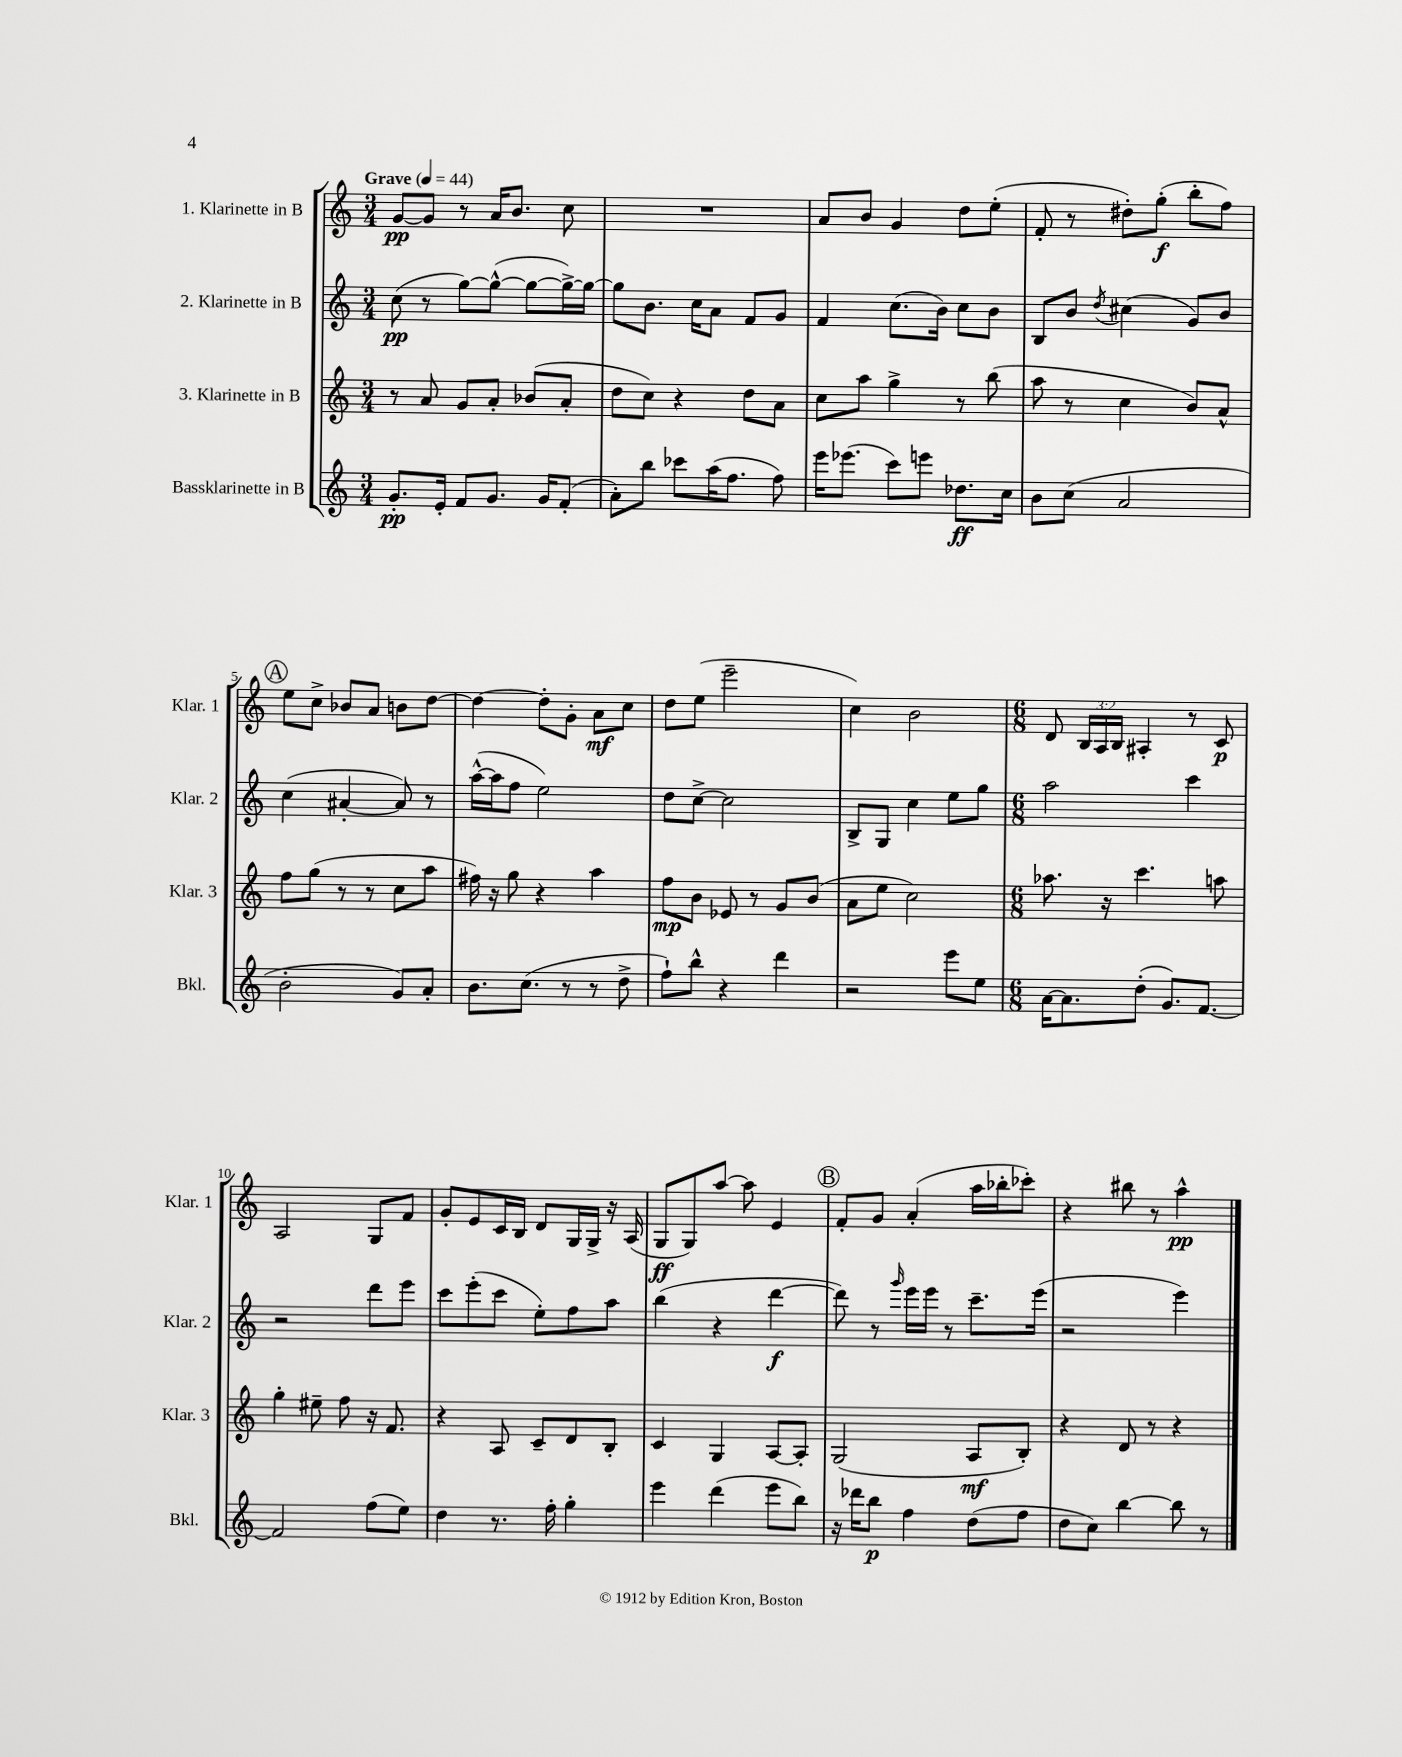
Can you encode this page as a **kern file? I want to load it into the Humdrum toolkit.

**kern	**kern	**kern	**kern
*staff4	*staff3	*staff2	*staff1
*clefG2	*clefG2	*clefG2	*clefG2
*k[]	*k[]	*k[]	*k[]
*M3/4	*M3/4	*M3/4	*M3/4
*MM44	*MM44	*MM44	*MM44
8.g'	8r	(8cc	[8g
.	8a	8r	8g]
16e'	.	.	.
8f	8g	[8gg)	8r
8.g	8a'	(8gg^^_	16a
.	.	.	8.b
.	(8b-	8gg_	.
16g	.	.	.
(8f'	8a'	16gg^_)	8cc
.	.	16gg_	.
=	=	=	=
8a')	8dd	8gg]	2.r
8bb	8cc)	8.b	.
8ccc-	4r	.	.
.	.	16cc	.
(16aa	.	8a	.
8.ff	.	.	.
.	8dd	8f	.
8ff)	8a	8g	.
=	=	=	=
16eee	8cc	4f	8a
(8.eee-	.	.	.
.	8aa	.	8b
8ccc)	4gg^	(8.cc	4g
8eee	.	.	.
.	.	16b)	.
8.dd-	8r	8cc	8dd
.	(8bb	8b	(8ee'
16cc	.	.	.
=	=	=	=
8b	8aa	8B	8f'
(8cc	8r	8b	8r
.	.	8qdd	.
2a	4cc	(4cc#	8dd#')
.	.	.	(8gg'
.	8b)	8g)	8bb'
.	8a^^	8b	8ff)
=	=	=	=
2b'	8ff	(4cc	8ee
.	(8gg	.	8cc^
.	8r	[4a#'	8b-
.	8r	.	8a
8g)	8cc	8a#])	8b
8a'	8aa	8r	[8dd
=	=	=	=
8.b	16ff#)	([16aa^^	4dd_
.	16r	16aa]	.
.	8gg	8ff	.
(8.cc	.	.	.
.	4r	2ee)	8dd']
8r	.	.	8g'
8r	4aa	.	8a
8dd^	.	.	8cc
=	=	=	=
8ff`)	8ff	8dd	8dd
8bb^^	8b	[8cc^	(8ee
4r	8e-	2cc]	2eee~
.	8r	.	.
4ddd	8g	.	.
.	(8b	.	.
=	=	=	=
2r	8a	8B^	4cc)
.	8ee	8G	.
.	2cc)	4cc	2b
8eee	.	8ee	.
8ee	.	8gg	.
=	=	=	=
*M6/8	*M6/8	*M6/8	*M6/8
[16a	8.aa-	2aa	8d
8.a]	.	.	.
.	.	.	24B
.	.	.	24A
.	16r	.	.
.	.	.	24B
(8dd'	4.ccc	.	4A#'
8.g)	.	.	.
.	.	4ccc	8r
[8.f	.	.	.
.	8aa	.	8c
=	=	=	=
2f]	4gg'	2r	2A
.	8ee#~	.	.
.	8ff	.	.
(8ff	16r	8ddd	8G
.	8.f	.	.
8ee)	.	8eee	8f
=	=	=	=
4dd	4r	8ccc	8g'
.	.	(8eee'	8e
8.r	8A	8ccc	16c
.	.	.	16B
.	8c~	8ee')	8d
16ff'	.	.	.
4gg'	8d	8ff	16G
.	.	.	16G^
.	8B'	8aa	16r
.	.	.	(16A
=	=	=	=
4eee	4c	(4bb	8G
.	.	.	8G)
(4ddd	4G	4r	[8aa
.	.	.	8aa]
8eee	[8A	[4ddd	4e
8bb)	8A']	.	.
=	=	=	=
16r	(2G	8ddd])	8f'
16ddd-	.	.	.
8bb	.	8r	8g
.	.	16qqggg	.
4ff	.	16eee	(4a'
.	.	16eee	.
.	.	8r	.
(8dd	8A	8.ccc~	16aa
.	.	.	16bb-'
8ff	8B')	.	8ccc-')
.	.	(16eee	.
=	=	=	=
8dd	4r	2r	4r
8cc)	.	.	.
[4bb	8d	.	8bb#
.	8r	.	8r
8bb]	4r	4eee)	4aa^^
8r	.	.	.
==	==	==	==
*-	*-	*-	*-
